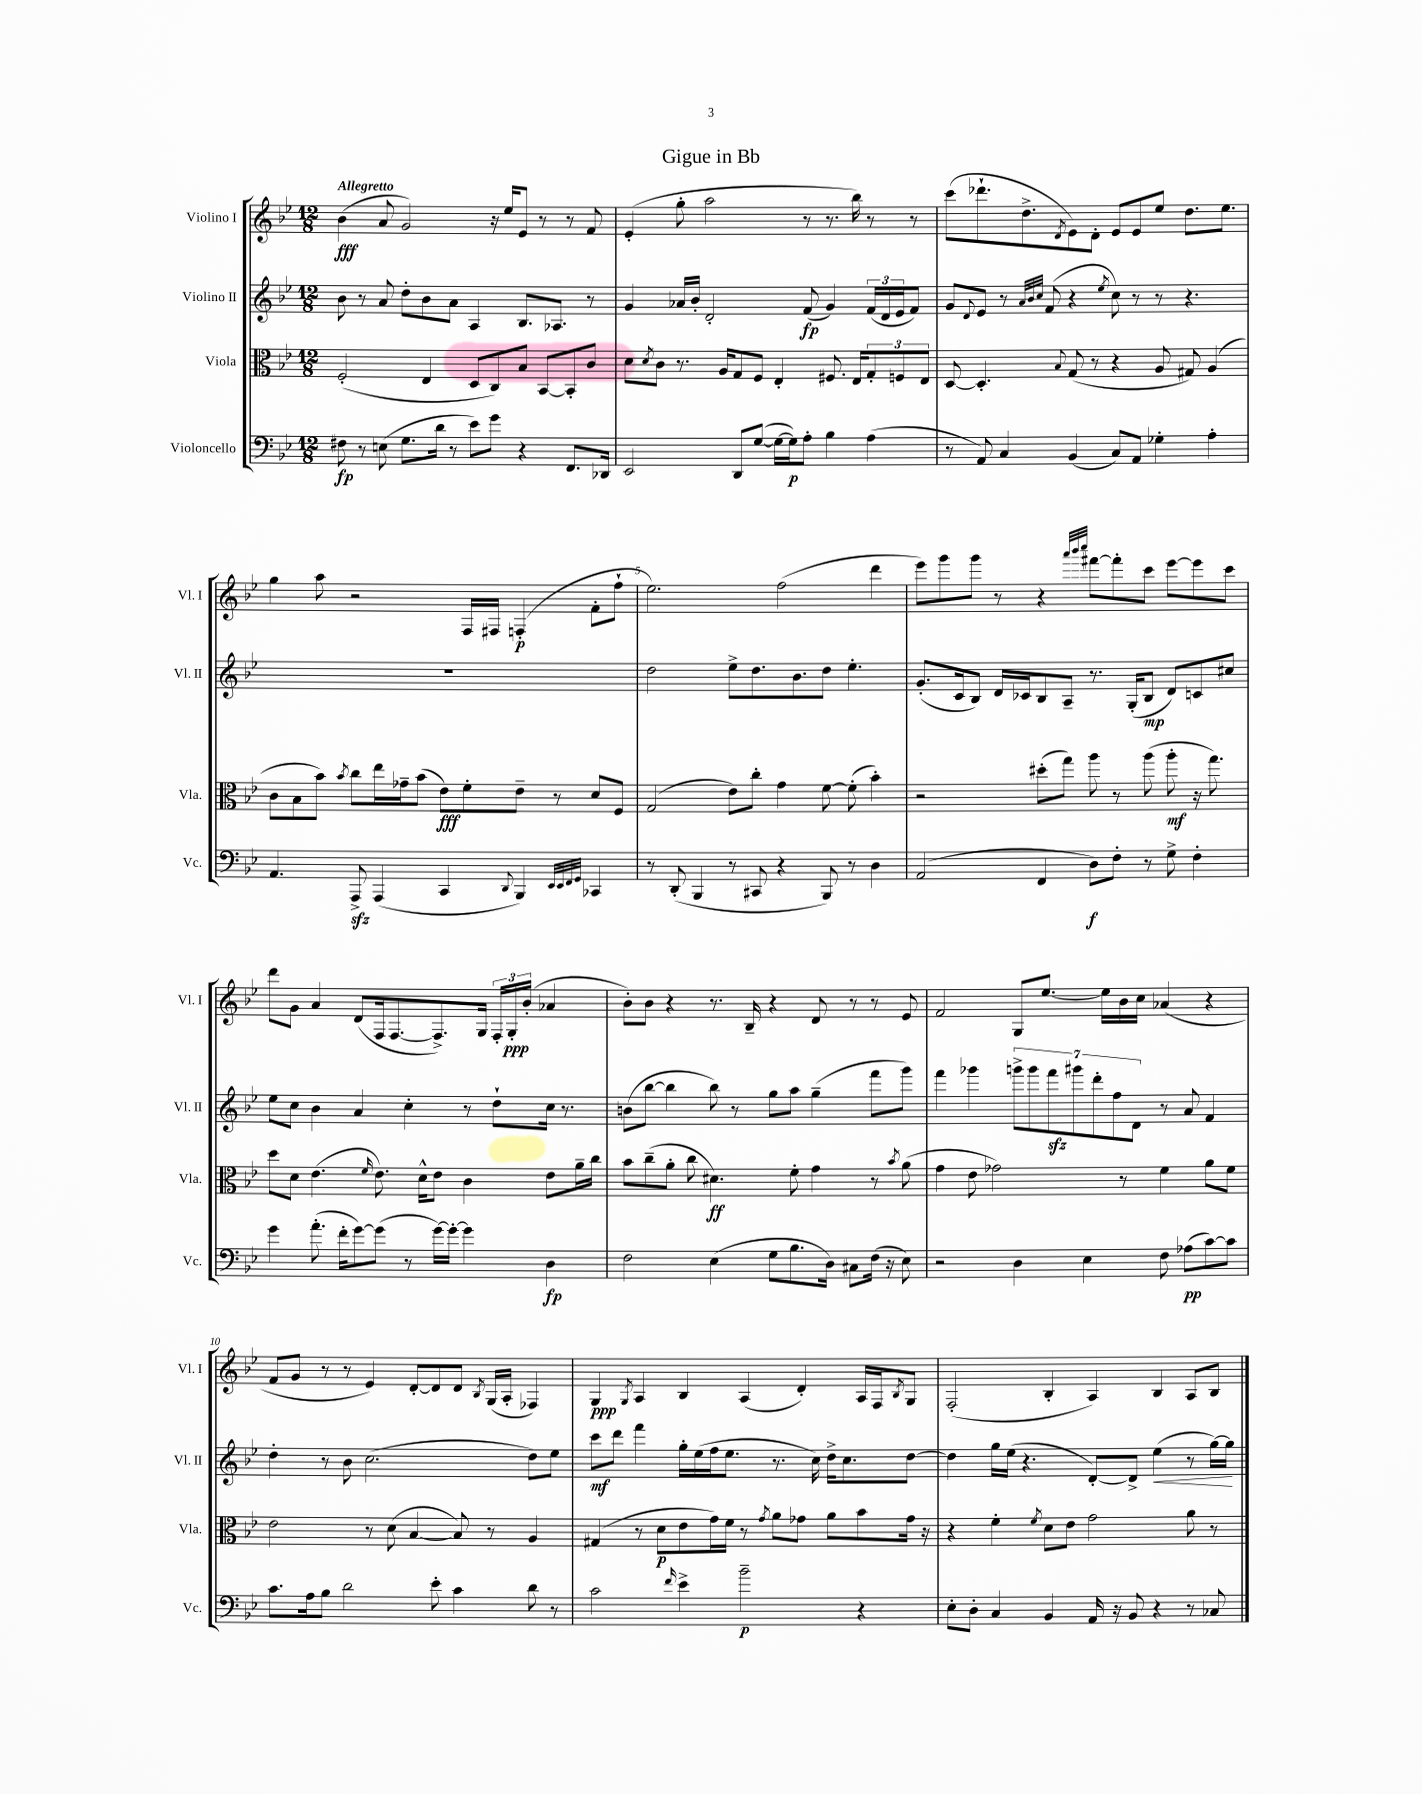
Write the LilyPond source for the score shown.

\header { title = "Gigue in Bb" }
<<
\new StaffGroup <<
\new Staff = "s0" \with { instrumentName = "Violino I" shortInstrumentName = "Vl. I" } {
    \clef treble \key bes \major \numericTimeSignature \time 12/8 \tempo "Allegretto"
    bes'4\fff( a'8 g'2) r16 ees''16 ees'8 r8 r8 f'8 |
    ees'4-.( g''8-. a''2 r8 r8. bes''16) r8 r8 |
    c'''8( des'''8.-! d''8.-> \acciaccatura { d'8 } ees'8) d'8-. ees'8 ees'8 ees''8 d''8. ees''8. |
    g''4 a''8 r2 f16 fis16 f4-.\p( f'8-. f''8-! |
    ees''2.) f''2( d'''4 |
    ees'''8) g'''8 g'''8 r8 r4 \grace { a'''32 bes'''32 c''''32 } fis'''8~ fis'''8-. c'''8 ees'''8~ ees'''8 c'''8 |
    d'''8 g'8 a'4 d'8( f16 f8.~ f8.->) g16 \tuplet 3/2 { f16-. g16-.\ppp bes'16-.( } aes'4 |
    bes'8-.) bes'8 r4 r8. bes16-- r4 d'8 r8 r8 ees'8 |
    f'2 g8 ees''8.~ ees''16 bes'16 c''16 aes'4( r4 |
    f'8 g'8 r8 r8 ees'4) d'8~-. d'8 d'8 \acciaccatura { bes8 } g16( a16-. fes4) |
    g4\ppp \acciaccatura { g8 } a4 bes4 a4( d'4-.) a16 f16 \acciaccatura { bes8 } g8 |
    f2-.( bes4-. a4) bes4 a8 bes8 \bar "|." |
}
\new Staff = "s1" \with { instrumentName = "Violino II" shortInstrumentName = "Vl. II" } {
    \clef treble \key bes \major \numericTimeSignature \time 12/8
    bes'8 r8 a'8 d''8-. bes'8 a'8 a4 bes8. aes8. r8 |
    g'4 aes'16 bes'16-. d'2-. f'8\fp( g'4) \tuplet 3/2 { f'16( d'16 ees'16 } f'8) |
    g'8 \appoggiatura { d'8 } ees'8 r8 \grace { a'32 bes'32 c''32 } f'8( r4 \acciaccatura { ees''8 } c''8) r8 r8 r4. |
    R1. |
    d''2 ees''8-> d''8. bes'8. d''8 ees''4.-. |
    g'8.-.( c'16 bes8) d'16 ces'16 bes8 a8-- r8. g16-.( bes8\mp d'8) c'8 cis''8 |
    ees''8 c''8 bes'4 a'4 c''4-. r8 d''8-! c''16 r8. |
    b'8( bes''8~ bes''4 bes''8) r8 g''8 a''8 g''4--( f'''8 g'''8) |
    f'''4 ges'''4 \tuplet 7/4 { g'''8-> g'''8 f'''8\sfz gis'''8 d'''8-. f''8 d'8 } r8 a'8 f'4 |
    d''4-. r8 bes'8 c''2.( d''8) ees''8 |
    c'''8\mf d'''8 f'''4 g''16-. ees''16( f''16 ees''8. r8. c''16) d''16-> c''8. d''8~ |
    d''4 g''16 ees''16( r4. d'8~-.) d'8-> ees''4\<( r8 g''16~) g''16\! \bar "|." |
}
\new Staff = "s2" \with { instrumentName = "Viola" shortInstrumentName = "Vla." } {
    \clef alto \key bes \major \numericTimeSignature \time 12/8
    f2-.( ees4 d8 c8) bes8 bes,8~ bes,8-. c'8 |
    d'8 \acciaccatura { d'8 } c'8 r8. a16 g8 f8 ees4-. fis8. ees16 \tuplet 3/2 { g8-. f8 ees8 } |
    d8~ d4.-. \appoggiatura { bes8 } g8( r8 r4 a8 gis8) a4( |
    c'8 bes8 bes'8) \acciaccatura { bes'8 } c''8 ees''16 ges'16-- bes'8( ees'8\fff) f'8-. ees'8-- r8 d'8 f8 |
    g2( ees'8) c''8-. g'4 f'8~ f'8-.( bes'4-.) |
    r2 dis''8-.( g''8) a''8 r8 a''8( a''8-.\mf r16 g''8.) |
    d''8 d'8 ees'4.( \grace { f'16 } ees'8.) d'16-^ ees'8 c'4 ees'8 a'16-- c''16 |
    bes'8 c''8--( a'8-. c''8 dis'4.\ff) f'8-. g'4 r8 \acciaccatura { bes'8 } a'8( |
    g'4 ees'8 ges'2) r8 f'4 a'8 f'8 |
    ees'2 r8 d'8( bes4~ bes8) r8 a4 |
    gis4( r8 d'8\p ees'8 g'16) f'16 r8 \acciaccatura { g'8 } a'8 ges'8 a'8 bes'8 ges'16 r16 |
    r4 f'4-. \acciaccatura { f'8 } d'8 ees'8 g'2 a'8 r8 \bar "|." |
}
\new Staff = "s3" \with { instrumentName = "Violoncello" shortInstrumentName = "Vc." } {
    \clef bass \key bes \major \numericTimeSignature \time 12/8
    fis8\fp r8 e8( g8. d'16 r8 ees'8) g'8 r4 f,8. des,16 |
    ees,2 d,8 g8~( g16~ g16\p) a8-. bes4 a4( |
    r8 a,8) c4 bes,4( c8) a,8 ges4-. a4-. |
    a,4. a,,8->\sfz a,,4( c,4 \appoggiatura { d,8 } bes,,4) \grace { ees,32 ees,32 f,32 g,32 } ces,4 |
    r8 d,8-.( bes,,4 r8 cis,8 r4 bes,,8) r8 d4 |
    a,2( f,4 d8\f) f8-. r8 g8-> f4-. |
    g'4 a'8.-.( f'16-. g'8~) g'8( r8 g'16~) g'16~-. g'4 d4\fp |
    f2 ees4( g8 bes8. d16) cis8 f16( r16 ees8) |
    r2 d4 ees4 f8 aes8\pp( c'8~) c'8 |
    c'8. a16 bes8 d'2 ees'8-. c'4 d'8 r8 |
    c'2 \grace { f'16 } ees'4-> bes'2--\p r4 |
    ees8-. d8-. c4 bes,4 a,16 r16 bes,8 r4 r8 ces8 \bar "|." |
}
>>
>>
\layout { \context { \Score \override BarNumber.break-visibility = ##(#f #t #t) barNumberVisibility = #(every-nth-bar-number-visible 5) } }
